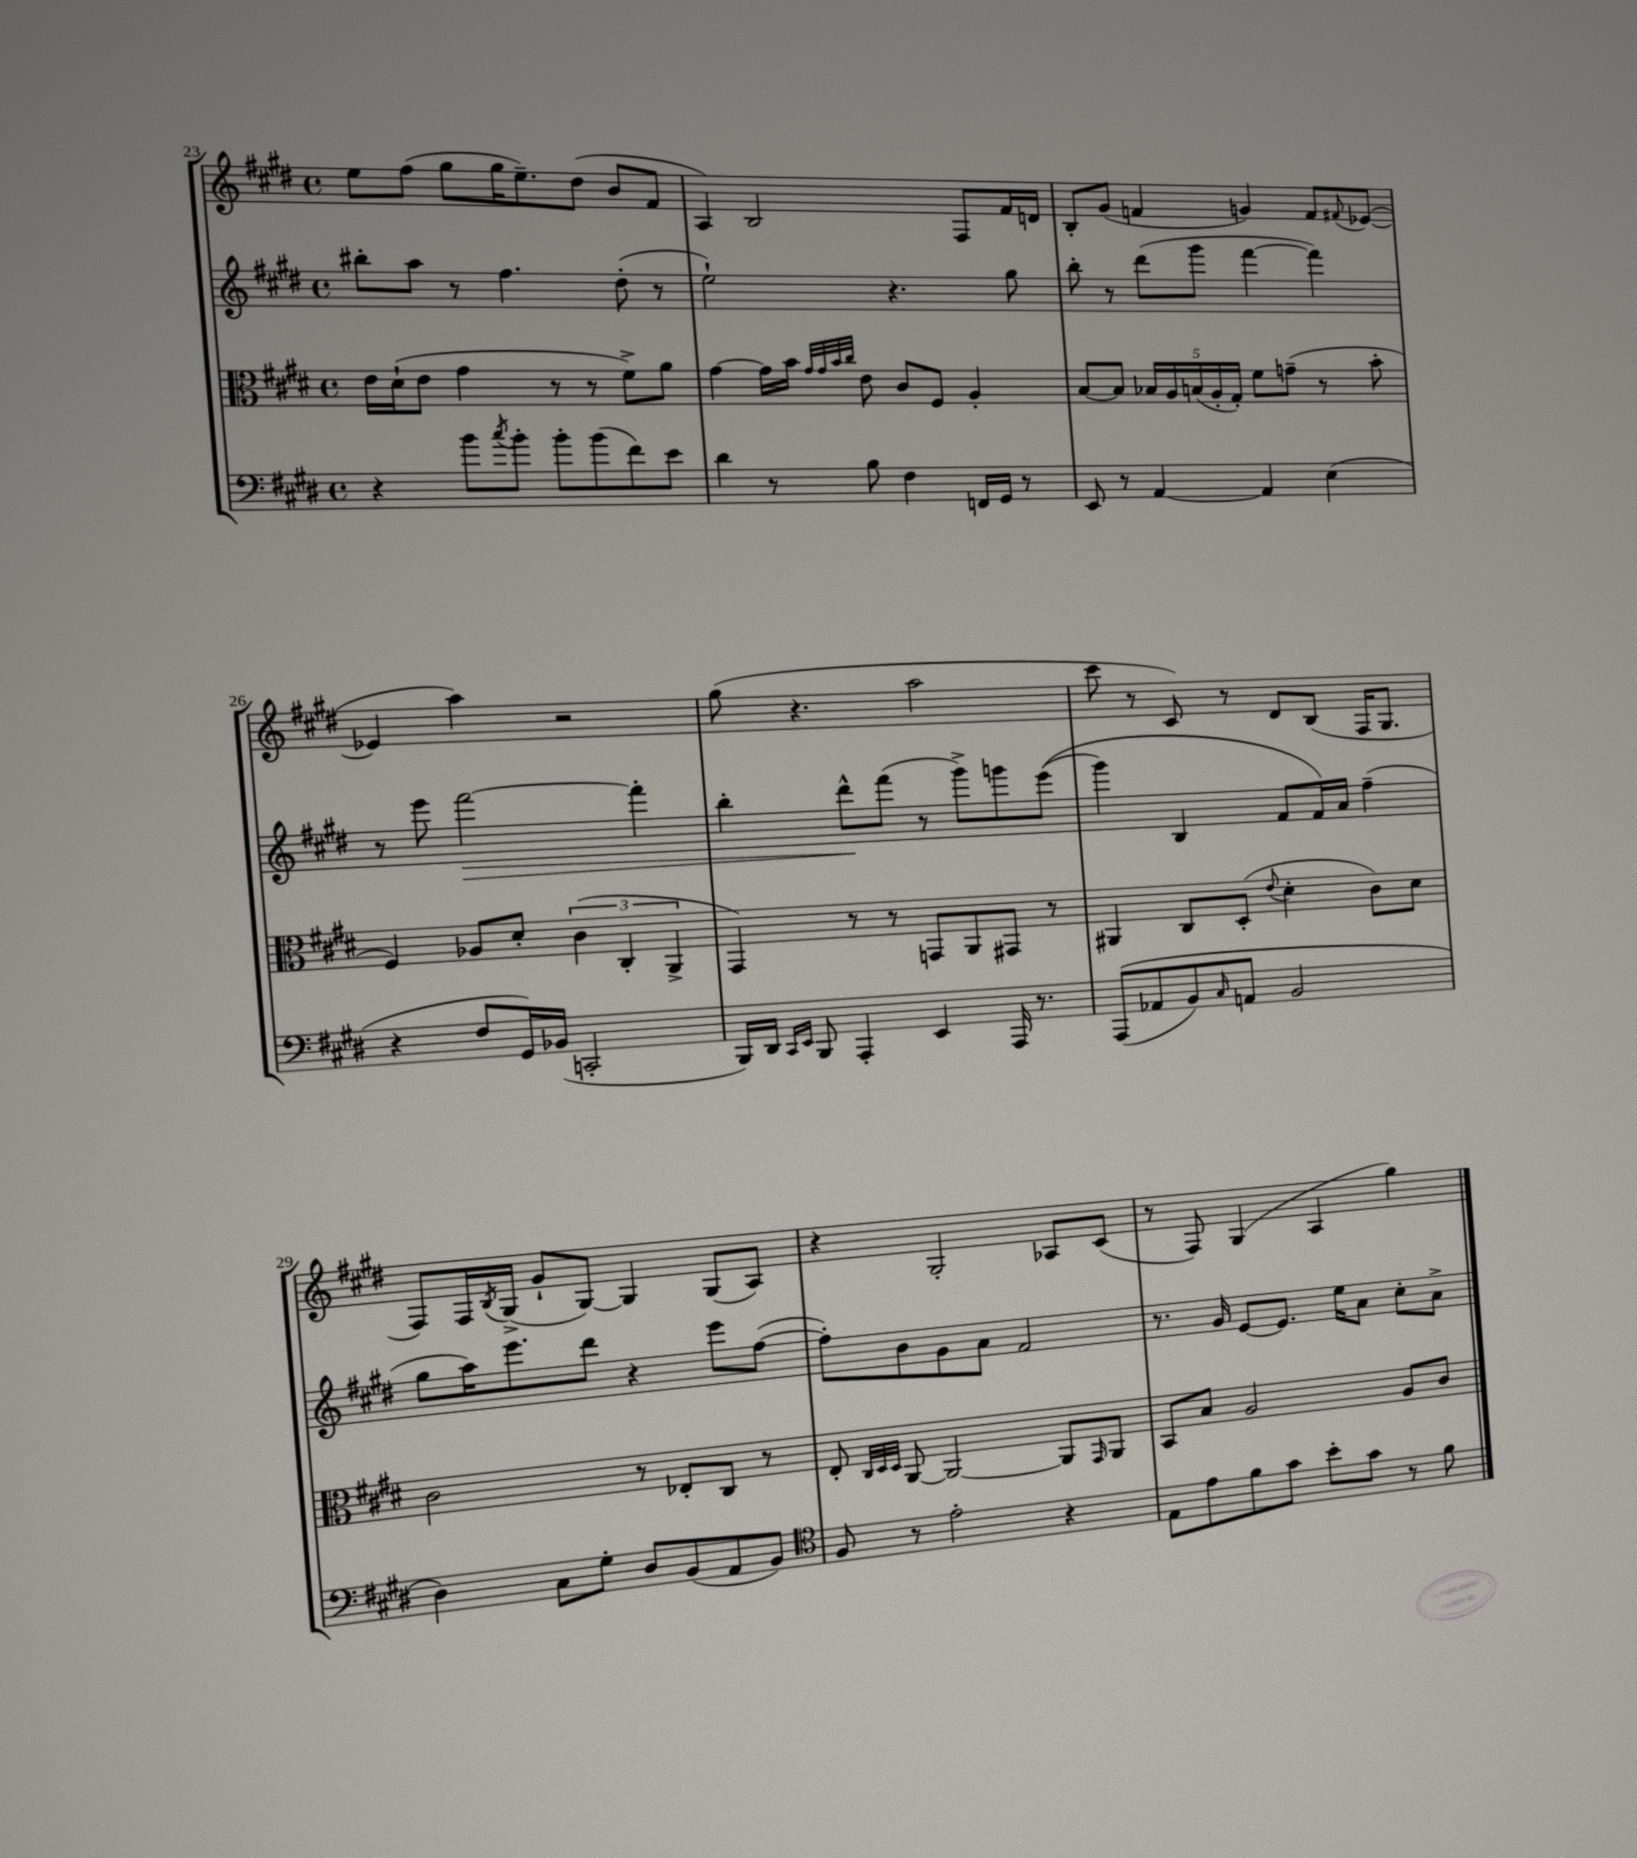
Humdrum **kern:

**kern	**kern	**kern	**kern
*staff4	*staff3	*staff2	*staff1
*clefF4	*clefC3	*clefG2	*clefG2
*k[f#c#g#d#]	*k[f#c#g#d#]	*k[f#c#g#d#]	*k[f#c#g#d#]
*M4/4	*M4/4	*M4/4	*M4/4
*met(c)	*met(c)	*met(c)	*met(c)
4r	16e	8bb#'	8ee
.	(16d#`	.	.
.	8e	8aa	(8ff#
8b	4g#	8r	8gg#
8qcc#	.	.	.
8b'	.	4.ff#	16gg#
.	.	.	8.ee~)
8b'	8r	.	.
(8b	8r	.	(8dd#
8f#)	8f#^)	(8dd#'	8b
8e	8a	8r	8f#
=	=	=	=
4d#	[4g#	2ee`)	4A)
8r	16g#]	.	2B
.	16b	.	.
.	32qqg#	.	.
.	32qqg#	.	.
.	32qqb	.	.
.	32qqcc#	.	.
8B	8e	.	.
4F#	8c#	4.r	.
.	8F#	.	.
16FF	4A'	.	8F#
16GG#	.	.	.
8r	.	8gg#	16f#
.	.	.	16d
=	=	=	=
8EE	[8B	8bb'	8B'
8r	8B]	8r	(8g#
[4AA	20B-	(8ddd#	4f
.	20A	.	.
.	(20B	.	.
.	.	8ggg#	.
.	20A'	.	.
.	20G#')	.	.
4AA]	8f#	[4fff#	4g)
.	(8g~	.	.
(4E	8r	4fff#])	8f
.	.	.	8qqf#
.	8b'	.	([8e-
=	=	=	=
4r	4F#)	8r	4e-]
.	.	8eee	.
8F#	8A-	[2fff#	4aa)
16GG#)	8d#'	.	.
(16BB-	.	.	.
2CC'	(6c#	.	2r
.	6C#'	.	.
.	.	4fff#']	.
.	6AA^	.	.
=	=	=	=
16BBB)	4GG#)	4bb'	(8gg#
16DD#	.	.	.
16qqCC#	.	.	.
16qqEE	.	.	.
8BBB	.	.	4.r
4AAA'	8r	8ddd#^^	.
.	8r	(8fff#	.
4EE	8GG	8r	2aa
.	8AA	8ggg#^)	.
16AAA	8GG#	8ggg	.
8.r	.	.	.
.	8r	&((8eee	.
=	=	=	=
&((8AAA	4AA#	4ggg#)	8ccc#
8AA-	.	.	8r
8BB)	8C#	4B	8c#)
16qqC#	.	.	.
8AA	(8D#'	.	8r
.	8qqe	.	.
2BB	4d#'	8f#	8d#
.	.	16f#&)	(8B
.	.	16a	.
.	8c#)	(4ff#~	16F#
.	.	.	8.G#
.	8d#	.	.
=	=	=	=
4D#&)	2c#	8gg#	8F#)
.	.	16aa)	16F#
.	.	.	8qB
.	.	8.eee	(16G#^
8C#	.	.	8g#`
8G#'	.	8ddd#	[8G#)
8D#	8r	4r	4G#]
(8BB	8E-'	.	.
8AA	8C#	8eee	(8G#
8BB)	8r	([8ff#	8A)
=	=	=	=
*clefC4	*	*	*
8F#	8E'	8ff#'])	4r
.	32qqC#	.	.
.	32qqD#	.	.
.	32qqD#	.	.
8r	[8AA	8b	.
2e'	2AA_	8g#	2G#'
.	.	8a	.
.	.	2f#	.
4r	8AA]	.	8A-
.	16qqGG#	.	.
.	8AA	.	(8c#
=	=	=	=
8E	8BB	8.r	8r
8e	8B	.	8F#)
.	.	16g#	.
8f#	2A	[8e	(4G#
8g#	.	8.e]	.
8b'	.	.	4A
.	.	16ee	.
8g#	.	8a	.
8r	8A	8cc#'	4gg#)
8f#	8c#	8a^	.
==	==	==	==
*-	*-	*-	*-
